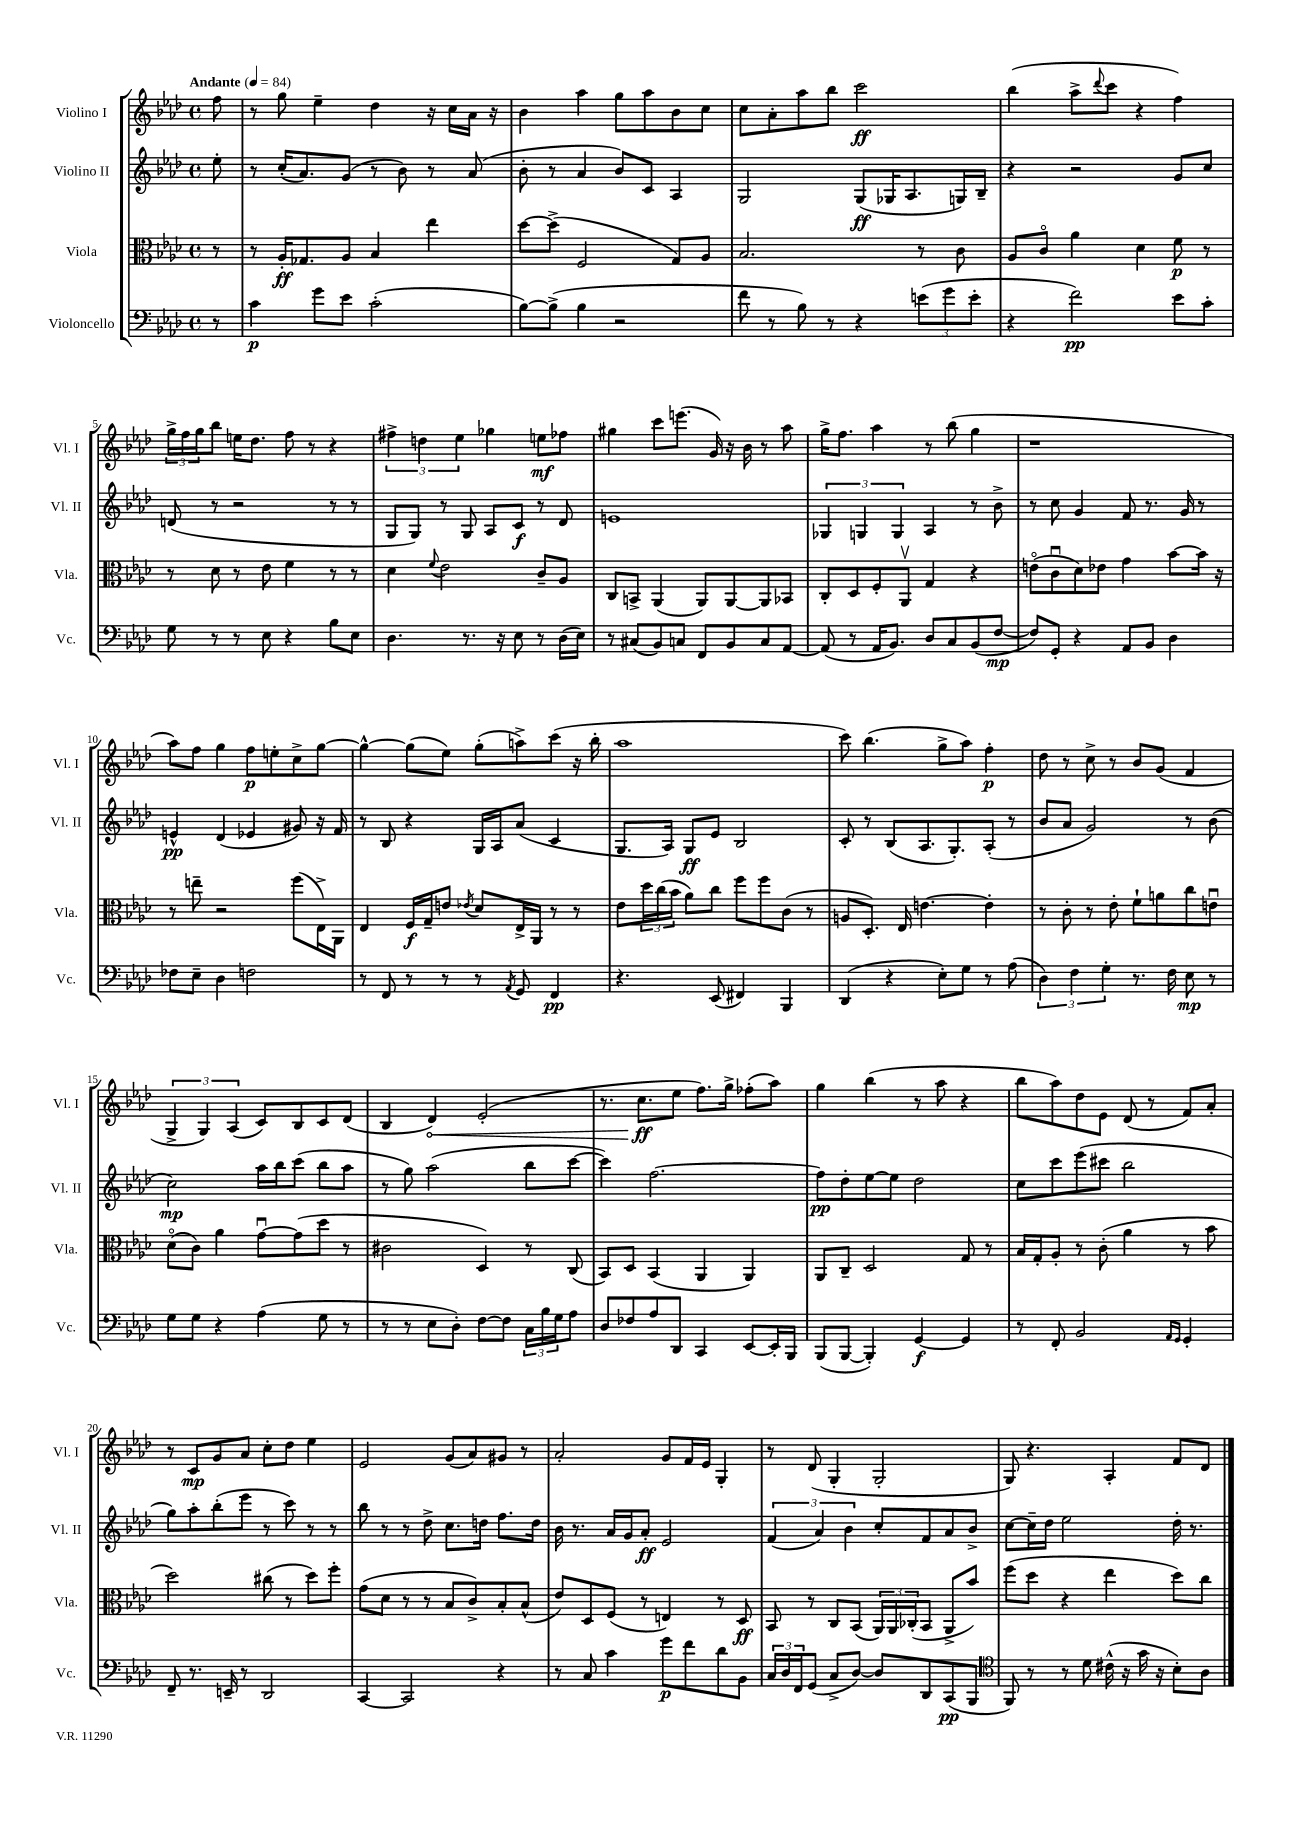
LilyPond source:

<<
\new StaffGroup <<
\new Staff = "s0" \with { instrumentName = "Violino I" shortInstrumentName = "Vl. I" } {
    \clef treble \key aes \major \defaultTimeSignature \time 4/4 \partial 8 \tempo "Andante" 4 = 84
    f''8 |
    r8 g''8 ees''4-- des''4 r16 c''16 aes'16 r16 |
    bes'4 aes''4 g''8 aes''8 bes'8 c''8 |
    c''8 aes'8-. aes''8 bes''8 c'''2\ff |
    bes''4( aes''8-> \appoggiatura { des'''8 } c'''8 r4 f''4) |
    \tuplet 3/2 { g''16-> f''16 g''16 } bes''8 e''16 des''8. f''8 r8 r4 |
    \tuplet 3/2 { fis''4-> d''4 ees''4 } ges''4 e''8\mf fes''8 |
    gis''4 c'''8 e'''8.( g'16) r16 bes'16 r8 aes''8 |
    g''16-> f''8. aes''4 r8 bes''8( g''4 |
    r1 |
    aes''8) f''8 g''4 f''8\p e''8-. c''8-> g''8~ |
    g''4~-^ g''8( ees''8) g''8-.( a''8->) c'''8( r16 bes''16-. |
    aes''1 |
    c'''8) bes''4.( g''8-> aes''8) f''4-.\p |
    des''8 r8 c''8-> r8 bes'8 g'8( f'4 |
    \tuplet 3/2 { g4-> g4) aes4( } c'8) bes8 c'8 des'8( |
    bes4 \once \override Hairpin.circled-tip = ##t des'4\<) ees'2-.( |
    r8. c''8.\ff\! ees''8 f''8.) g''16-> fes''8-.( aes''8) |
    g''4 bes''4( r8 aes''8 r4 |
    bes''8 aes''8) des''8 ees'8 des'8( r8 f'8) aes'8-. |
    r8 c'8\mp g'8 aes'8 c''8-. des''8 ees''4 |
    ees'2 g'8( aes'8) gis'8 r8 |
    aes'2-. g'8 f'16 ees'16 g4-. |
    r8 des'8( g4-. g2-. |
    g8) r4. aes4-. f'8 des'8 \bar "|." |
}
\new Staff = "s1" \with { instrumentName = "Violino II" shortInstrumentName = "Vl. II" } {
    \clef treble \key aes \major \defaultTimeSignature \time 4/4 \partial 8
    ees''8-. |
    r8 c''16-.( aes'8.) g'8( r8 bes'8) r8 aes'8( |
    bes'8-. r8 aes'4 bes'8) c'8 aes4 |
    g2 g8\ff( ges16 aes8. g16) bes16-- |
    r4 r2 g'8 c''8 |
    d'8( r8 r2 r8 r8 |
    g8 g8) r8 g8 aes8 c'8\f r8 des'8 |
    e'1 |
    \tuplet 3/2 { ges4 g4 g4 } aes4 r8 bes'8-> |
    r8 c''8 g'4 f'8 r8. g'16 r8 |
    e'4-^\pp des'4( ees'4 gis'8) r16 f'16 |
    r8 bes8 r4 g16 aes16 aes'8( c'4 |
    g8. aes16) g8\ff ees'8 bes2 |
    c'8-. r8 bes8( aes8. g8.-.) aes8-.( r8 |
    bes'8 aes'8 g'2) r8 bes'8( |
    c''2\mp) aes''16 bes''16 c'''8( bes''8 aes''8 |
    r8 g''8) aes''2( bes''8 c'''8~ |
    c'''4) f''2.~ |
    f''8\pp des''8-. ees''8~ ees''8 des''2 |
    c''8 c'''8 ees'''8( cis'''8 bes''2 |
    g''8) aes''8-. bes''8-.( ees'''8 r8 c'''8) r8 r8 |
    bes''8 r8 r8 des''8-> c''8. d''16 f''8. d''16 |
    bes'16 r8. aes'16 g'16 aes'8-.\ff ees'2 |
    \tuplet 3/2 { f'4( aes'4) bes'4 } c''8-. f'8 aes'8 bes'8-> |
    c''8~ c''16-- des''16 ees''2 des''16-. r8. \bar "|." |
}
\new Staff = "s2" \with { instrumentName = "Viola" shortInstrumentName = "Vla." } {
    \clef alto \key aes \major \defaultTimeSignature \time 4/4 \partial 8
    r8 |
    r8 aes16-.\ff ges8. aes8 bes4 ees''4 |
    des''8~ des''8->( f2 g8) aes8 |
    bes2. r8 c'8 |
    aes8 c'8\flageolet aes'4 des'4 f'8\p r8 |
    r8 des'8 r8 ees'8 f'4 r8 r8 |
    des'4 \appoggiatura { f'8 } ees'2 c'8-- aes8 |
    c8 b,8-> aes,4( aes,8) aes,8~ aes,8 bes,8 |
    c8-. des8 f8-. aes,8\upbow g4 r4 |
    e'8\flageolet( c'8\downbow des'8) ees'8 g'4 bes'8~ bes'16 r16 |
    r8 e''8-- r2 f''8( ees16->) aes,16 |
    ees4 f16\f g16-- e'8 \acciaccatura { ees'8 } des'8 ees16-> aes,16 r8 r8 |
    ees'8 \tuplet 3/2 { des''16 c''16( bes'16 } aes'8) c''8 f''8 f''8 c'8( r8 |
    a8 des8.-.) ees16 e'4.~ e'4-. |
    r8 c'8-. r8 ees'8-. f'8-! a'8 c''8 e'8\downbow |
    des'8\flageolet( c'8) aes'4 g'8~\downbow g'8( des''8 r8 |
    cis'2 des4) r8 c8( |
    bes,8) des8 bes,4( aes,4 aes,4) |
    aes,8 c8-- des2 g8 r8 |
    bes16 g16-. aes8-. r8 c'8-.( aes'4 r8 bes'8 |
    des''2) cis''8( r8 des''8) f''8-. |
    g'8( des'8 r8 r8 bes8 c'8->) bes8-. bes8-^( |
    ees'8) des8 f8( r8 e4) r8 des8\ff |
    bes,8 r8 c8 bes,8( \tuplet 3/2 { aes,16) aes,16 ces16-.( } bes,8 aes,8-> bes'8) |
    f''8( des''8 r4 ees''4 des''8) c''8 \bar "|." |
}
\new Staff = "s3" \with { instrumentName = "Violoncello" shortInstrumentName = "Vc." } {
    \clef bass \key aes \major \defaultTimeSignature \time 4/4 \partial 8
    r8 |
    c'4\p g'8 ees'8 c'2-.( |
    bes8~) bes8->( bes4 r2 |
    f'8 r8 bes8) r8 r4 \tuplet 3/2 { e'8( g'8 e'8-. } |
    r4 f'2\pp) ees'8 c'8-. |
    g8 r8 r8 ees8 r4 bes8 ees8 |
    des4. r8. r16 ees8 r8 des16( ees16) |
    r8 cis8( bes,8) c8 f,8 bes,8 c8 aes,8~ |
    aes,8( r8 aes,16 bes,8.) des8 c8 bes,8( f8~\mp |
    f8) g,8-. r4 aes,8 bes,8 des4 |
    fes8 ees8-- des4 f2 |
    r8 f,8 r8 r8 r8 \acciaccatura { aes,8 } g,8 f,4\pp |
    r4. ees,8( fis,4) bes,,4 |
    des,4( r4 ees8-.) g8 r8 aes8( |
    \tuplet 3/2 { des4) f4 g4-. } r8. f16 ees8\mp r8 |
    g8 g8 r4 aes4( g8 r8 |
    r8 r8 ees8 des8-.) f8~ f8 \tuplet 3/2 { c16 bes16 g16 } aes8 |
    des8 fes8 aes8 des,8 c,4 ees,8~ ees,16-. bes,,16 |
    bes,,8( bes,,8~ bes,,4-.) g,4~\f g,4 |
    r8 f,8-. bes,2 \grace { aes,16 g,16 } g,4-. |
    f,8-- r8. e,16-- r8 des,2 |
    c,4~ c,2 r4 |
    r8 c8 c'4 g'8\p f'8 des'8 bes,8 |
    \tuplet 3/2 { c16 des16 f,16 } g,8( c8-> des8~) des8 des,8 c,8\pp( bes,,8 |
    \clef tenor f,8) r8 r8 des'8 cis'16-^( r16 g'16 r16 bes8-.) aes8 \bar "|." |
}
>>
>>
